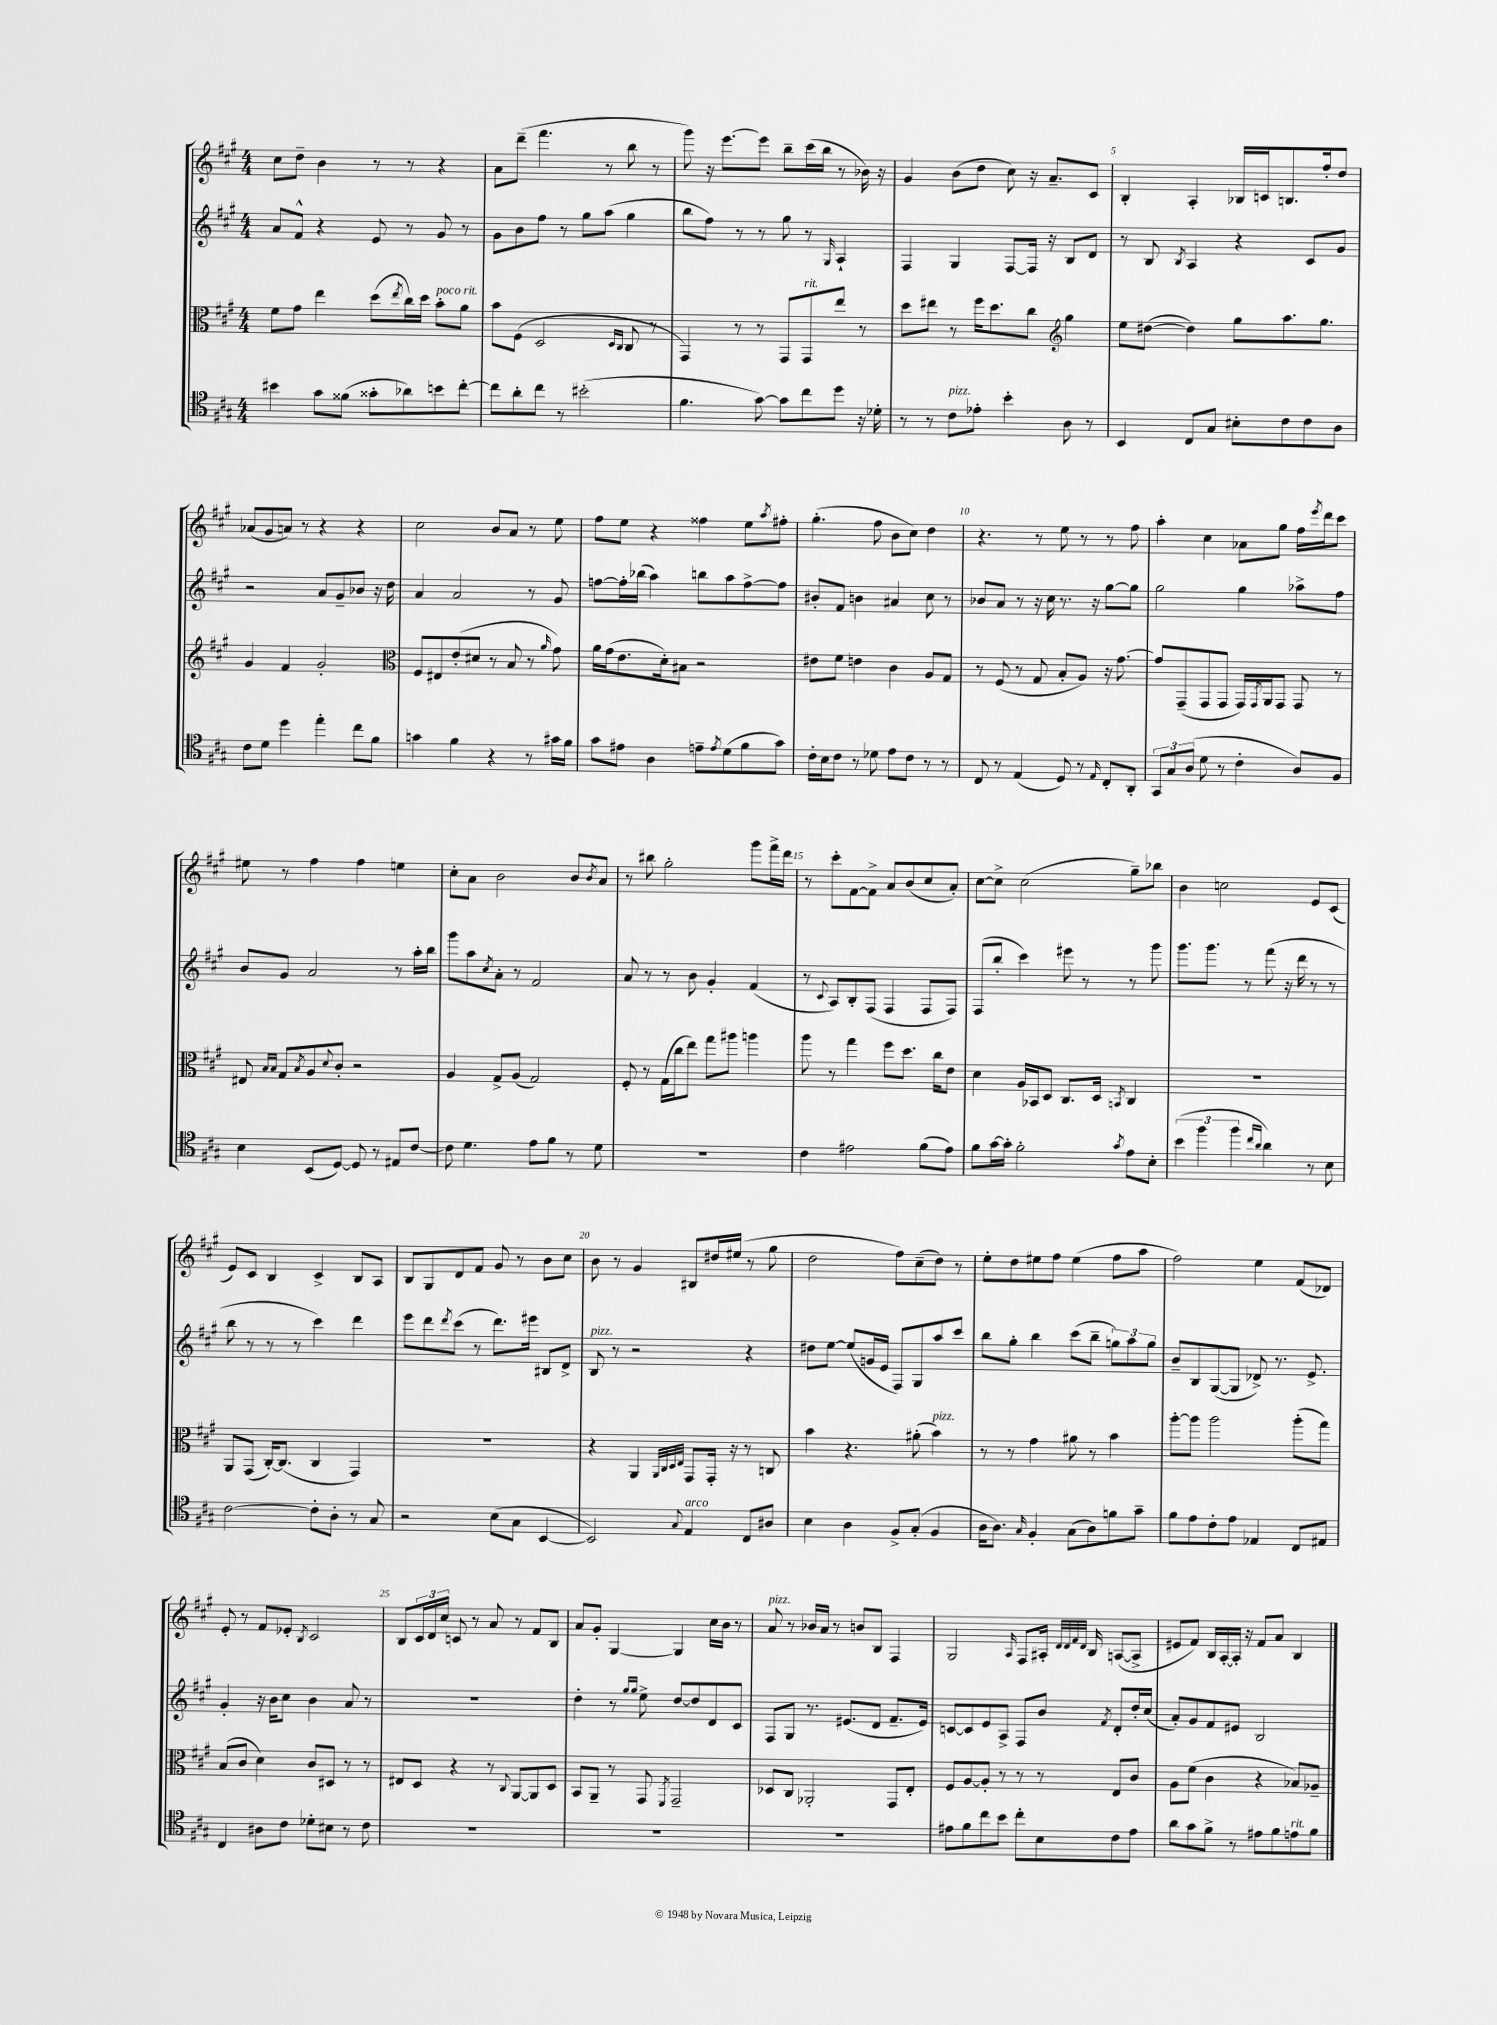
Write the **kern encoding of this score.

**kern	**kern	**kern	**kern
*staff4	*staff3	*staff2	*staff1
*clefC4	*clefC3	*clefG2	*clefG2
*k[f#c#g#]	*k[f#c#g#]	*k[f#c#g#]	*k[f#c#g#]
*M4/4	*M4/4	*M4/4	*M4/4
4b#\	8f#\L	8a/L	8cc#\L
.	8g#\J	8f#^^/J	8dd~\J
8g#\L	4ee\	4r	4b\
(8f##\J	.	.	.
8g##'\L	(8dd\L	8e/	8r
.	8qee/	.	.
8a-\)	16cc#\L)	8r	8r
.	16dd\JJ	.	.
8b\	8b'\L	8g#/	4r
[8cc#'\J	8a\J	8r	.
=	=	=	=
8cc#\]L	8b\L	8g#\L	8a\L
8a'\	(8F#\J	8b\	(8ddd~\J
8cc#\J	2D/	8ff#\J	4.fff#\
8r	.	8r	.
(2b#'\	.	8gg#\L	.
.	.	(8aa\J	8r
.	16qqD/LL	.	.
.	16qqC#/JJ	.	.
.	8C#/	4gg#\	8bb\
.	8r	.	8r
=	=	=	=
4.f#\	4GG#/)	8bb\L	8ggg#\)
.	.	8ff#\J)	16r
.	.	.	[8.eee\L
.	8r	8r	.
[8g#\)	8r	8r	8eee\]J
8g#\]L	8GG#/L	8gg#\	8bb~\L
8cc#\	8GG#/	8r	(16ccc#\L
.	.	.	16bb\JJ
.	.	16qqG#/	.
8dd\J	8ee/J	4A`/	8r
16r	8r	.	16b-\)
16d-'\	.	.	16r
=	=	=	=
8r	8dd\L	4F#/	4g#/
8r	8ee#\J	.	.
8c#\L	8r	4G#/	(8b\L
8e-'\J	16ff#\LK	.	8dd\J
.	8.dd\	.	.
4b'\	.	[8F#/L	8cc#\)
.	8cc#\J	16F#/]Jk	16r
.	.	16r	8.a~/L
*	*clefG2	*	*
8A\	4gg#\	8B/L	.
8r	.	8d/J	8c#/J
=	=	=	=
4BB/	8ee\L	8r	4B'/
.	([8dd#\J	8B/	.
.	.	8qB/	.
8C#/L	4dd#\])	4A/	4A'/
8G#/J	.	.	.
8B#'\L	8gg#\L	4r	16B-/LL
.	.	.	16c/J
8c#\	8.aa\	.	8.B/
8c#\	.	8c#/L	.
.	8.gg#\J	.	16ff#'/k
8A\J	.	8g#/J	8dd/J
=	=	=	=
8c#\L	4g#/	2r	(8a-/L
8d\J	.	.	8g#/
4dd\	4f#/	.	8a/J)
.	.	.	8r
4ee'\	2g#'/	8a/L	4r
.	.	8g#~/	.
8cc#\L	.	8b-/J	4r
8f#\J	.	16r	.
.	.	16dd\	.
=	=	=	=
*	*clefC3	*	*
4g\	8F#/L	4a/	2cc#\
.	8E#/	.	.
4f#\	(8e'/	2a/	.
.	8d#/J	.	.
4r	8r	.	8b/L
.	8B/	.	8a/J
8r	8r	8r	8r
.	16qqa/	.	.
16g#\LL	8g#\)	8g#/	8ee\
16f#\JJ	.	.	.
=	=	=	=
8g#\L	16a\LL	[8ff\L	8ff#\L
.	(16g#\J	.	.
8e#\J	8.e\	16ff'\]L	8ee\J
.	.	(16bb-\JJ	.
4A\	.	4aa\)	4r
.	16d'\k)	.	.
.	8B#\J	.	.
8e~\L	2r	8bb\L	4ff##\
8qe/	.	.	.
(8d\	.	8aa\	.
8f#\	.	[8ff^\	8ee\L
.	.	.	8qaa/
8g#\J)	.	8ff\]J	8ff#'\J
=	=	=	=
16c#'\LL	8e#\L	8b#'/L	(4.gg#'\
16B\J	.	.	.
8c#\J	8f#\J	8f#/J	.
8r	4e\	4b\	.
8d-\	.	.	8ff#\
8e\L	4c#\	4a#/	8b\L
8c#\J	.	.	8cc#\J)
8r	8A/L	8cc#\	4dd\
8r	8G#/J	8r	.
=	=	=	=
8C#/	8r	8b-/L	4.r
8r	(8F#/	8a/J	.
(4E/	8r	8r	.
.	8G#/	16r	8r
.	.	16cc#\	.
8D/)	8B'/L	8.r	8ee\
8r	8A/J)	.	8r
.	.	16r	.
16qqE/	.	.	.
8C#'/L	16r	[8gg#\L	8r
.	[8.g#\	.	.
8AA'/J	.	8gg#\]J	8ff#\
=	=	=	=
12GG#/L	8g#/]L	2gg#\	4aa'\
12G#/	.	.	.
.	(8GG#~/	.	.
(12A/J	.	.	.
8d\	8GG#/	.	4cc#\
8r	8GG#/J	.	.
4c#'\	16GG#/LL)	4gg#\	8a-\L
.	8qGG#/	.	.
.	16AA/J	.	.
.	8GG#/J	.	8gg#\J
8A/L)	8GG#/	8aa-^\L	16ff#\LL
.	.	.	8qeee/
.	.	.	16ddd\J
8F#/J	8r	8ff#\J	8ccc#\J
=	=	=	=
4B\	8E#/	8b/L	8ee#\
.	16qqB/LL	.	.
.	16qqB/JJ	.	.
.	8G#/L	8g#/J	8r
.	8qB/	.	.
(8BB/L	8A/	2a/	4ff#\
.	8qqd/	.	.
[8D/J)	8c#'/J	.	.
8D/]	2r	.	4ff#\
8r	.	.	.
8E#/L	.	8r	4ee\
[8c#/J	.	16aa'\LL	.
.	.	16bb\JJ	.
=	=	=	=
8c#\]	4A/	8ggg#\L	8cc#'\L
4.d\	.	8aa\	8a\J
.	.	8qcc#/	.
.	8G#^/L	8a'\J	2b\
.	(8A/J	8r	.
8e\L	2G#/)	2f#/	.
8f#\J	.	.	.
8r	.	.	8b/L
.	.	.	8qb/
8d\	.	.	8a/J
=	=	=	=
1r	8F#'/	8a/	8r
.	8r	8r	8bb#\
.	(16G#\LL	8r	2gg#'\
.	16cc#\J	.	.
.	8ee\J)	8b\	.
.	8gg#\L	4g#'/	.
.	8aa#\J	.	.
.	4aa\	(4f#/	8ggg#\L
.	.	.	16fff#^\L
.	.	.	16ddd\JJ
=	=	=	=
4c#\	8aa\	8r	8r
.	.	8qqc#/	.
.	8r	8A/L)	8ccc#'\L
2e#\	4gg#\	8B'/	[8f#\
.	.	(8F#/J	8f#^\]J
.	8ff#\L	4F#/	8a/L
.	8.dd\J	.	(8b/
(8f#\L	.	8F#/L	8cc#/
.	16cc#\LK	.	.
8e#\J)	8e\J	8F#/J)	8a'/J)
=	=	=	=
8f#\L	4d\	(8F#/L	[8cc#\L
[16g#\L	.	8bb'/J	8cc#^\]J
16g#'\]JJ	.	.	.
2f#'\	16A/LL	4ccc#\)	(2cc#\
.	16BB-/J	.	.
.	8D/J	.	.
.	8.C#/L	8eee#\	.
.	.	8r	.
.	16D/Jk	.	.
8qg#/	8qBB/	.	.
8e\L	4C#/	8r	8gg#~\L)
8B'\J	.	8ggg#\	8bb-\J
=	=	=	=
(6b\	1r	8.ggg#\L	4b\
6ff#\	.	.	.
.	.	8.ggg#\J	.
.	.	.	2cc\
6ff#\	.	.	.
.	.	8r	.
16qqcc#/LL	.	.	.
16qqa/JJ	.	.	.
4a\)	.	(8fff#\	.
.	.	16r	.
.	.	16ddd\	.
8r	.	8r	8e/L
8B\	.	8r	(8c#/J
=	=	=	=
[2c#\	8AA/L	8bb\	8e/L)
.	(8GG#/J	8r	8c#/J
.	[16C#'/LK)	8r	4B/
.	(8.C#/]J	.	.
.	.	8r	.
8c#'\]L	4C#/	4ccc#\)	4c#^/
8A'\J	.	.	.
8r	4GG#/)	4ddd\	8B/L
8G#/	.	.	8A/J
=	=	=	=
2r	1r	8eee\L	8B/L
.	.	8ddd\	8G#/
.	.	8qddd/	.
.	.	(8ccc#\J	8d/
.	.	8r	8f#/J
(8B\L	.	8.ddd\L)	8g#/
8G#\J	.	.	8r
.	.	16eee#\Jk	.
[4BB/	.	8B#/L	8b\L
.	.	8d^/J	8cc#\J
=	=	=	=
2BB/])	4r	8B/	8b\
.	.	8r	8r
.	4AA/	2r	4g#/
.	32qqAA/LLL	.	.
.	32qqC#/	.	.
.	32qqD/	.	.
8qqG#/	32qqE/JJJ	.	.
4E/	8GG#/L	.	8B#/L
.	16GG#'/Jk	.	16dd#/L
.	16r	.	(16ee#/JJ
8C#/L	8r	4r	8r
8A#/J	8C/	.	8gg#\
=	=	=	=
4B\	4b\	8dd#\L	2dd\
.	.	[8ee\J	.
4A\	4.r	(8ee/]L	.
.	.	16g/L	.
.	.	16e/JJ	.
8F#^/L	.	8F#/L)	8ff#\L)
(8G#'/J	(8a#'\	8G#/	(8cc#~\
4F#/	4b\)	8aa/	8dd\J)
.	.	8ccc#/J	8r
=	=	=	=
16A\LK	8r	8bb\L	8ee'\L
8.A\J)	.	.	.
.	8r	8gg#'\J	8dd\
16qqG#/	.	.	.
4F#'/	4g#\	4bb\	8ee#\
.	.	.	8ff#\J
(8G#\L	8a#\	(8ccc#\L	(4ee#\
8A\)	8r	8bb~\J	.
8f\	4b\	12gg\L)	8ff#\L
.	.	12aa\	.
8g#~\J	.	.	8aa\J
.	.	12gg\J	.
=	=	=	=
8f#\L	[8aa'\L	8b~/L	2ff#\)
8e\	8aa\]J	8B/	.
8c#'\	2aa\	([8G#/	.
8e\J	.	8G#/]J	.
4E-/	.	8d-^/)	4ee\
.	.	8.r	.
8C#/L	(8aa'\L	.	(8f#/L
.	.	8.e^/	.
8E#/J	8gg#\J)	.	8d-/J)
=	=	=	=
4C#/	(8B/L	4g#'/	8e'/
.	8c#/J	.	8r
8A#\L	4d\)	16r	8f#/L
.	.	16b\LK	.
8c#\J	.	8cc#\J	8e-'/J
.	.	.	8qB/
8d-'\L	8c#/L	4b\	2c#/
8B#\J	8D#/J	.	.
8r	8r	8a/	.
8c#\	8r	8r	.
=	=	=	=
1r	8E#/L	1r	8B/L
.	8D/J	.	24c#/L
.	.	.	24d/
.	.	.	24cc#/JJ
.	4r	.	8c/
.	.	.	8r
.	8r	.	8a/
.	8qqC#/	.	.
.	[8AA/L	.	8r
.	8AA/]	.	8f#/L
.	8D/J	.	8B/J
=	=	=	=
1r	8BB/L	4dd'\	8a/L
.	8AA~/J	.	8g#'/J
.	8r	8r	[4G#/
.	.	16qqgg#/LL	.
.	.	16qqgg#/JJ	.
.	8GG#/	8ee^\	.
.	8qFF#/	.	.
.	2GG#~/	[8dd/L	4G#/]
.	.	8dd/]	.
.	.	8d/	16cc#\LL
.	.	.	16b\JJ
.	.	8c#/J	8r
=	=	=	=
1r	8D-/L	8F#/L	8a/
.	8C#/J	8G#/J	8r
.	2AA-'/	8.r	16b-/LL
.	.	.	16a/JJ
.	.	.	8r
.	.	(8.e#/L	.
.	.	.	8b/L
.	.	8d/J	8B/J
.	8GG#/L	8.f#~/L	4F#/
.	8E'/J	.	.
.	.	16e#/Jk)	.
=	=	=	=
8e#\L	8F#/L	[8c/L	2G#/
8f#\	[8A/	8c/]	.
8cc#\	8A'/]J	8e/	.
8b\J	8r	8A^/J	.
.	.	.	16qqA/
8cc#'\L	8r	8F#/L	8F#/L
8B\	8r	8b/J	16A#'/Jk
.	.	.	32qqd/LLL
.	.	.	32qqd/
.	.	.	32qqf#/
.	.	.	32qqd/JJJ
.	.	.	16B/
.	.	8qf#/	.
8c#\	8E/L	8d'/L	([8A/L
8e#\J	8c#/J	16dd'/L	8A^/]J
.	.	(16cc#/JJ	.
=	=	=	=
8a\L	8A\L	8a'/L)	8e#/L
8g#\	(8f#\J	8g#/	8f#/J)
8f#^\J	4c#\	8f#/	16B/LL
.	.	.	[16A'/
8r	.	8e#/J	16A'/]JJ
.	.	.	16r
8e#\L	4r	2B/	8f#/L
8f#\	.	.	8a/J
8e\	8B-/L)	.	4B/
8f#\J	8A-~/J	.	.
==	==	==	==
*-	*-	*-	*-
